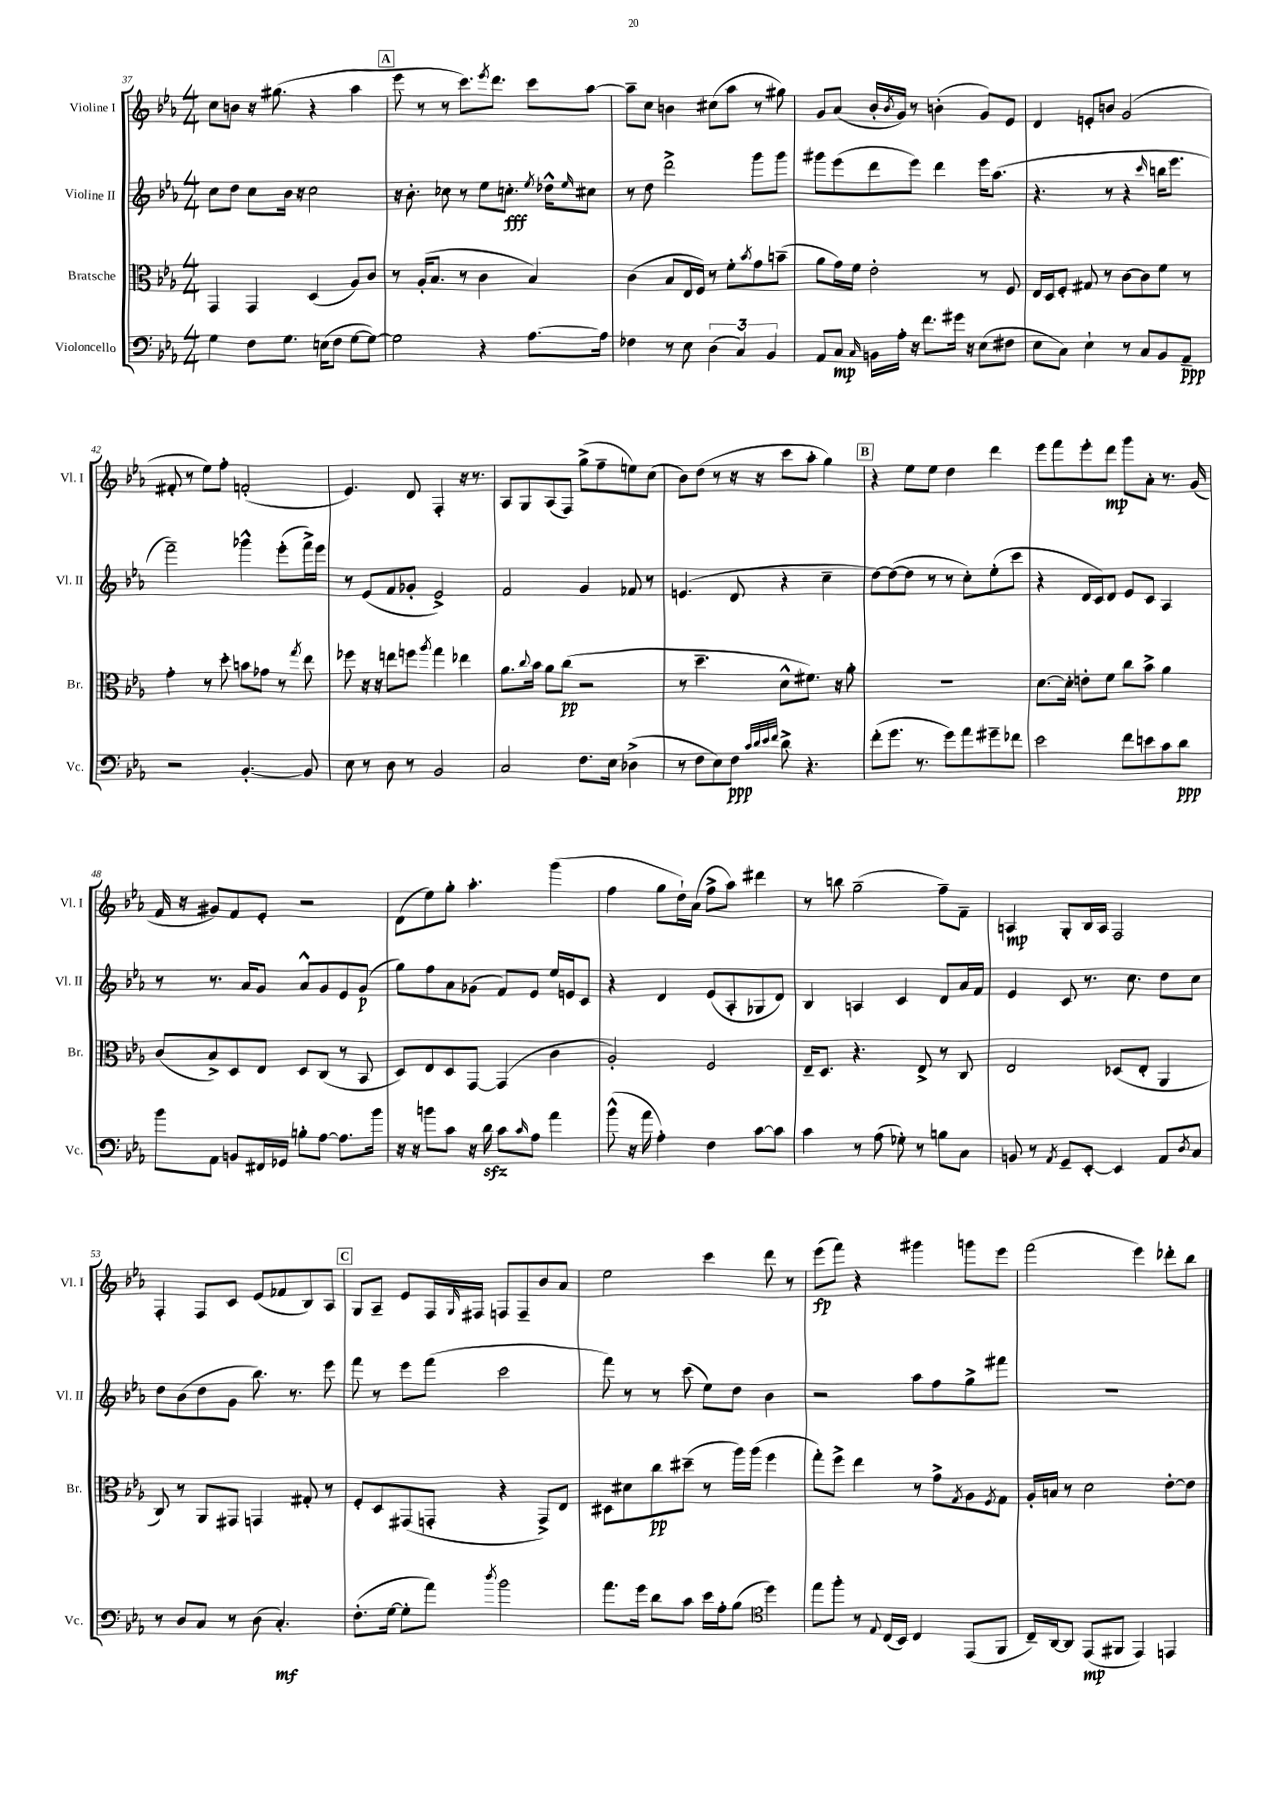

**kern	**kern	**kern	**kern
*staff4	*staff3	*staff2	*staff1
*clefF4	*clefC3	*clefG2	*clefG2
*k[b-e-a-]	*k[b-e-a-]	*k[b-e-a-]	*k[b-e-a-]
*M4/4	*M4/4	*M4/4	*M4/4
4G\	4GG/	8cc\L	8cc\L
.	.	8dd\J	8b\J
8F\L	4GG/	8cc\L	16r
.	.	.	(8.gg#\
8.G\J	.	16b-\Jk	.
.	.	16r	.
.	(4D/	2cc\	4r
(16E\LK	.	.	.
8F\J	.	.	.
[8G\L	8A-/L)	.	4aa-\
8G\_J)	8c/J	.	.
=	=	=	=
2G\]	8r	16r	8eee-\
.	.	8.b-'\	.
.	(16A-'/LK	.	8r
.	8.B-/J	.	.
.	.	8cc-\	8r
.	8r	8r	8.ccc\L)
4r	4c\	8ee-\L	.
.	.	.	8qeee-/
.	.	.	8.ddd\J
.	.	8.cc'\J	.
[8.A-\L	4B-/)	.	8ccc\L
.	.	8qee-/	.
.	.	16dd-^^\LK	.
.	.	16qqee-/	.
.	.	8cc#\J	[8aa-\J
16A-\]Jk	.	.	.
=	=	=	=
4F-\	(4c\	8r	8aa-~\]L
.	.	8dd\	8cc\J
8r	8B-/L	2ddd^\	4b\
8E-\	16E-/L	.	.
.	16F/JJ)	.	.
(6D\	8r	.	(8cc#\L
.	8f'\L	.	8aa-\J
6C/)	.	.	.
.	8qb-/	.	.
.	8g\	8ggg\L	8r
6BB-/	.	.	.
.	(8b~\J	8ggg\J	8gg#\)
=	=	=	=
8AA-/L	8a-\L	8ggg#\L	8g/L
8C/J	16g\L)	(8eee-\	(8a-/J
.	16f\JJ	.	.
16qqC/	.	.	.
16BB\LL	2e-'\	8ddd\	16b-'/LL
.	.	.	8qb-/
16A-'\JJ	.	.	16g/JJ)
16r	.	8eee-\J)	8r
8.f\L	.	.	.
.	.	4ddd\	(4b'\
16g#\Jk	.	.	.
16r	.	.	.
(8E-\L	8r	16eee-\LK	8g/L)
.	.	(8.aa-\J	.
8F#\J	8F/	.	8e-/J
=	=	=	=
8E-\L	16E-/LL	4.r	4d/
.	16D/J	.	.
8C\J)	8F'/J	.	.
4E-`\	8G#/	.	8e'/L
.	8r	8r	8b/J
8r	[8c\L	4r	(2g/
8C/L	8c\]	.	.
.	.	16qqccc/	.
8BB-/	8f\J	16bb\LK	.
.	.	8.eee-\J	.
8AA-~/J	8r	.	.
=	=	=	=
2r	4g'\	2fff~\)	8f#'/
.	.	.	8r
.	8r	.	8ee-\L)
.	8dd'\	.	8ff'\J
[4.BB-'/	8b\L	4ggg-^^\	(2f'/
.	8g-\J	.	.
.	8r	(8eee-'\L	.
.	8qgg/	.	.
8BB-/]	8ee-\	16fff^\L)	.
.	.	16eee-\JJ	.
=	=	=	=
8E-\	8ff-\	8r	4.e-/)
8r	16r	(8e-/L	.
.	16r	.	.
8D\	8ee\L	8f/	.
8r	8ff\J	8g-'/J	8d/
.	8qaa-/	.	.
2BB-/	4gg\	2e-^/)	4F'/
.	4ee-\	.	16r
.	.	.	8.r
=	=	=	=
2C/	8.a-\L	2f/	8A-/L
.	.	.	8G/
.	8qqcc/	.	.
.	16b-\Jk	.	.
.	8a-\L	.	(8A-/
.	(8cc\J	.	8F/J)
8.F\L	2r	4g/	(8gg^\L
.	.	.	8ff~\
16E-\Jk	.	.	.
(4D-^\	.	8f-/	8ee\)
.	.	8r	(8cc\J
=	=	=	=
8r	8r	(4.e/	8b-\L)
8F\L	4.dd~\	.	(8dd\J
8E-\)	.	.	8r
8F\J	.	8d/	16r
.	.	.	16r
32qqc/LLL	.	.	.
32qqd/	.	.	.
32qqe-/	.	.	.
32qqf/JJJ	.	.	.
8d^\	8d^^\L	4r	8ccc\L
4.r	8.f#\J)	.	8aa-'\J
.	.	4cc~\	4gg\)
.	16r	.	.
.	8a-'\	.	.
=	=	=	=
(8f'\L	1r	[8dd\L)	4r
8.g\J	.	(8dd\_	.
.	.	8dd\]J	8ee-\L
8.r	.	.	.
.	.	8r	8ee-\J
8g\L)	.	8r	4dd\
8a-\	.	8cc'\L)	.
8g#~\	.	(8ee-'\	4ddd\
8f-\J	.	8ccc\J	.
=	=	=	=
2e-\	[8.d\L	4r	8eee-\L
.	.	.	8fff\
.	16d'\]Jk	.	.
.	8e'\L	16d/LL	8eee-'\
.	.	16c/J)	.
.	8f\J	8d/J	8ddd\J
8f\L	8cc\L	8e-/L	8ggg\L
8e\	8b-^\J	8c/J	8a-'\J
8c\	4a-\	4A-/	8.r
8d\J	.	.	.
.	.	.	(16g/
=	=	=	=
8b-\L	(8c/L	8r	16f/
.	.	.	16r
8AA-\J	8B-^/)	8.r	8g#/L)
8BB/L	8D/	.	8f/
.	.	16a-/LK	.
16FF#/L	8E-/J	8g/J	8e-'/J
16GG-/JJ	.	.	.
8B'\L	8D/L	8a-^^/L	2r
[8A-\J	(8C/J	8g/	.
8.A-\]L	8r	8e-/	.
.	8BB-/	(8g/J	.
16b-\Jk	.	.	.
=	=	=	=
16r	8D/L)	8gg\L)	(8d\L
16r	.	.	.
8b\L	8E-/	8ff\	8ee-\)
8c\J	8D/	8a-\	8gg'\J
16r	[8GG/J	(8g-\J	4.aa-'\
16d\	.	.	.
8c\L	(4GG/]	8f/L)	.
16qqc/	.	.	.
8A-\J	.	8e-/J	.
4a-\	4c\	16ee-/LL	(4ggg\
.	.	16e/J	.
.	.	8c/J	.
=	=	=	=
(8b-^^\	2A-'/)	4r	4ff\
16r	.	.	.
16a-\	.	.	.
4A-'\)	.	4d/	8gg\L
.	.	.	16dd`\L)
.	.	.	(16a-\JJ
4F\	2F/	(8e-/L	8ff^\L
.	.	8A-'/	8aa-\J)
[8c\L	.	8G-/	4ddd#\
8c\]J	.	8d/J)	.
=	=	=	=
4c\	16E-~/LK	4B-/	8r
.	8.D/J	.	.
.	.	.	8bb\
8r	4.r	4A/	(2gg~\
(8A-\	.	.	.
8G-'\)	.	4c/	.
8r	8E-^/	.	.
8B\L	8r	8d/L	8ff~\L)
8C\J	8C/	16a-/L	8f~\J
.	.	16f/JJ	.
=	=	=	=
8BB/	2E-/	4e-/	4A/
8r	.	.	.
8qAA-/	.	.	.
8GG~/L	.	8c/	8G'/L
[8EE-'/J	.	8.r	16B-/L
.	.	.	16A/JJ
4EE-/]	(8D-/L	.	2F/
.	.	8.cc\	.
.	8E-'/J	.	.
8AA-/L	4AA-/	8dd\L	.
8qD/	.	.	.
8C/J	.	8cc\J	.
=	=	=	=
8r	8C/)	8dd\L	4F'/
8D/L	8r	(8b-\	.
8C/J	8AA-/L	8dd\	8F/L
8r	8GG#/J	8g\J	8c/J
(8D\	4GG/	8.bb-\)	(8e-/L
4.C'/)	.	.	8f-/
.	.	8.r	.
.	8G#'/	.	8B-/)
.	8r	8eee-\	8A-/J
=	=	=	=
(8.F'\L	8F'/L	8fff\	8G/L
.	8D/	8r	8A-~/J
[16G\Jk	.	.	.
8G'\]L	(8GG#/	8eee-\L	8e-/L
8a-\J)	8GG'/J	(8fff\J	16F/L
.	.	.	16qqG/
.	.	.	16F#/JJ
8qdd/	.	.	.
2b-\	4r	2ccc\	8F/L
.	.	.	8F~/
.	8GG^/L)	.	8b-/
.	8E-/J	.	8a-/J
=	=	=	=
8.a-\L	8D#\L	8fff\)	2ee-\
.	8d#\	8r	.
16g\Jk	.	.	.
8d\L	8cc\	8r	.
8c\J	(8dd#~\J	(8ccc\	.
16e-\LL	8r	8ee-\L)	4ccc\
16A-'\J	.	.	.
(8B-\J	16aa-\LL)	8dd\J	.
.	(16aa-\JJ	.	.
*clefC4	*	*	*
4dd\)	4ff\	4b-\	8ddd\
.	.	.	8r
=	=	=	=
8ee-\L	8gg'\L)	2r	(8eee-\L
8ff'\J	8ff^\J	.	8fff\J)
8r	4ee-\	.	4r
8qqE-/	.	.	.
(16C/LL	.	.	.
16BB-/JJ)	.	.	.
4C/	8r	8aa-\L	4ggg#\
.	8g^\L	8ff\	.
.	8qG/	.	.
(8EE-/L	8A-\	8gg^\	8ggg\L
.	8qF/	.	.
8FF/J	8G\J	8fff#\J	8eee-\J
=	=	=	=
16C~/LL)	16A-'/LL	1r	(2fff\
[16AA-/J	16B/JJ	.	.
8AA-/]J	8r	.	.
(8EE-/L	2d\	.	.
8FF#/J	.	.	.
4EE-/)	.	.	4eee-\)
4EE/	[8e-'\L	.	8ddd-'\L
.	8e-\]J	.	8bb-\J
==	==	==	==
*-	*-	*-	*-
